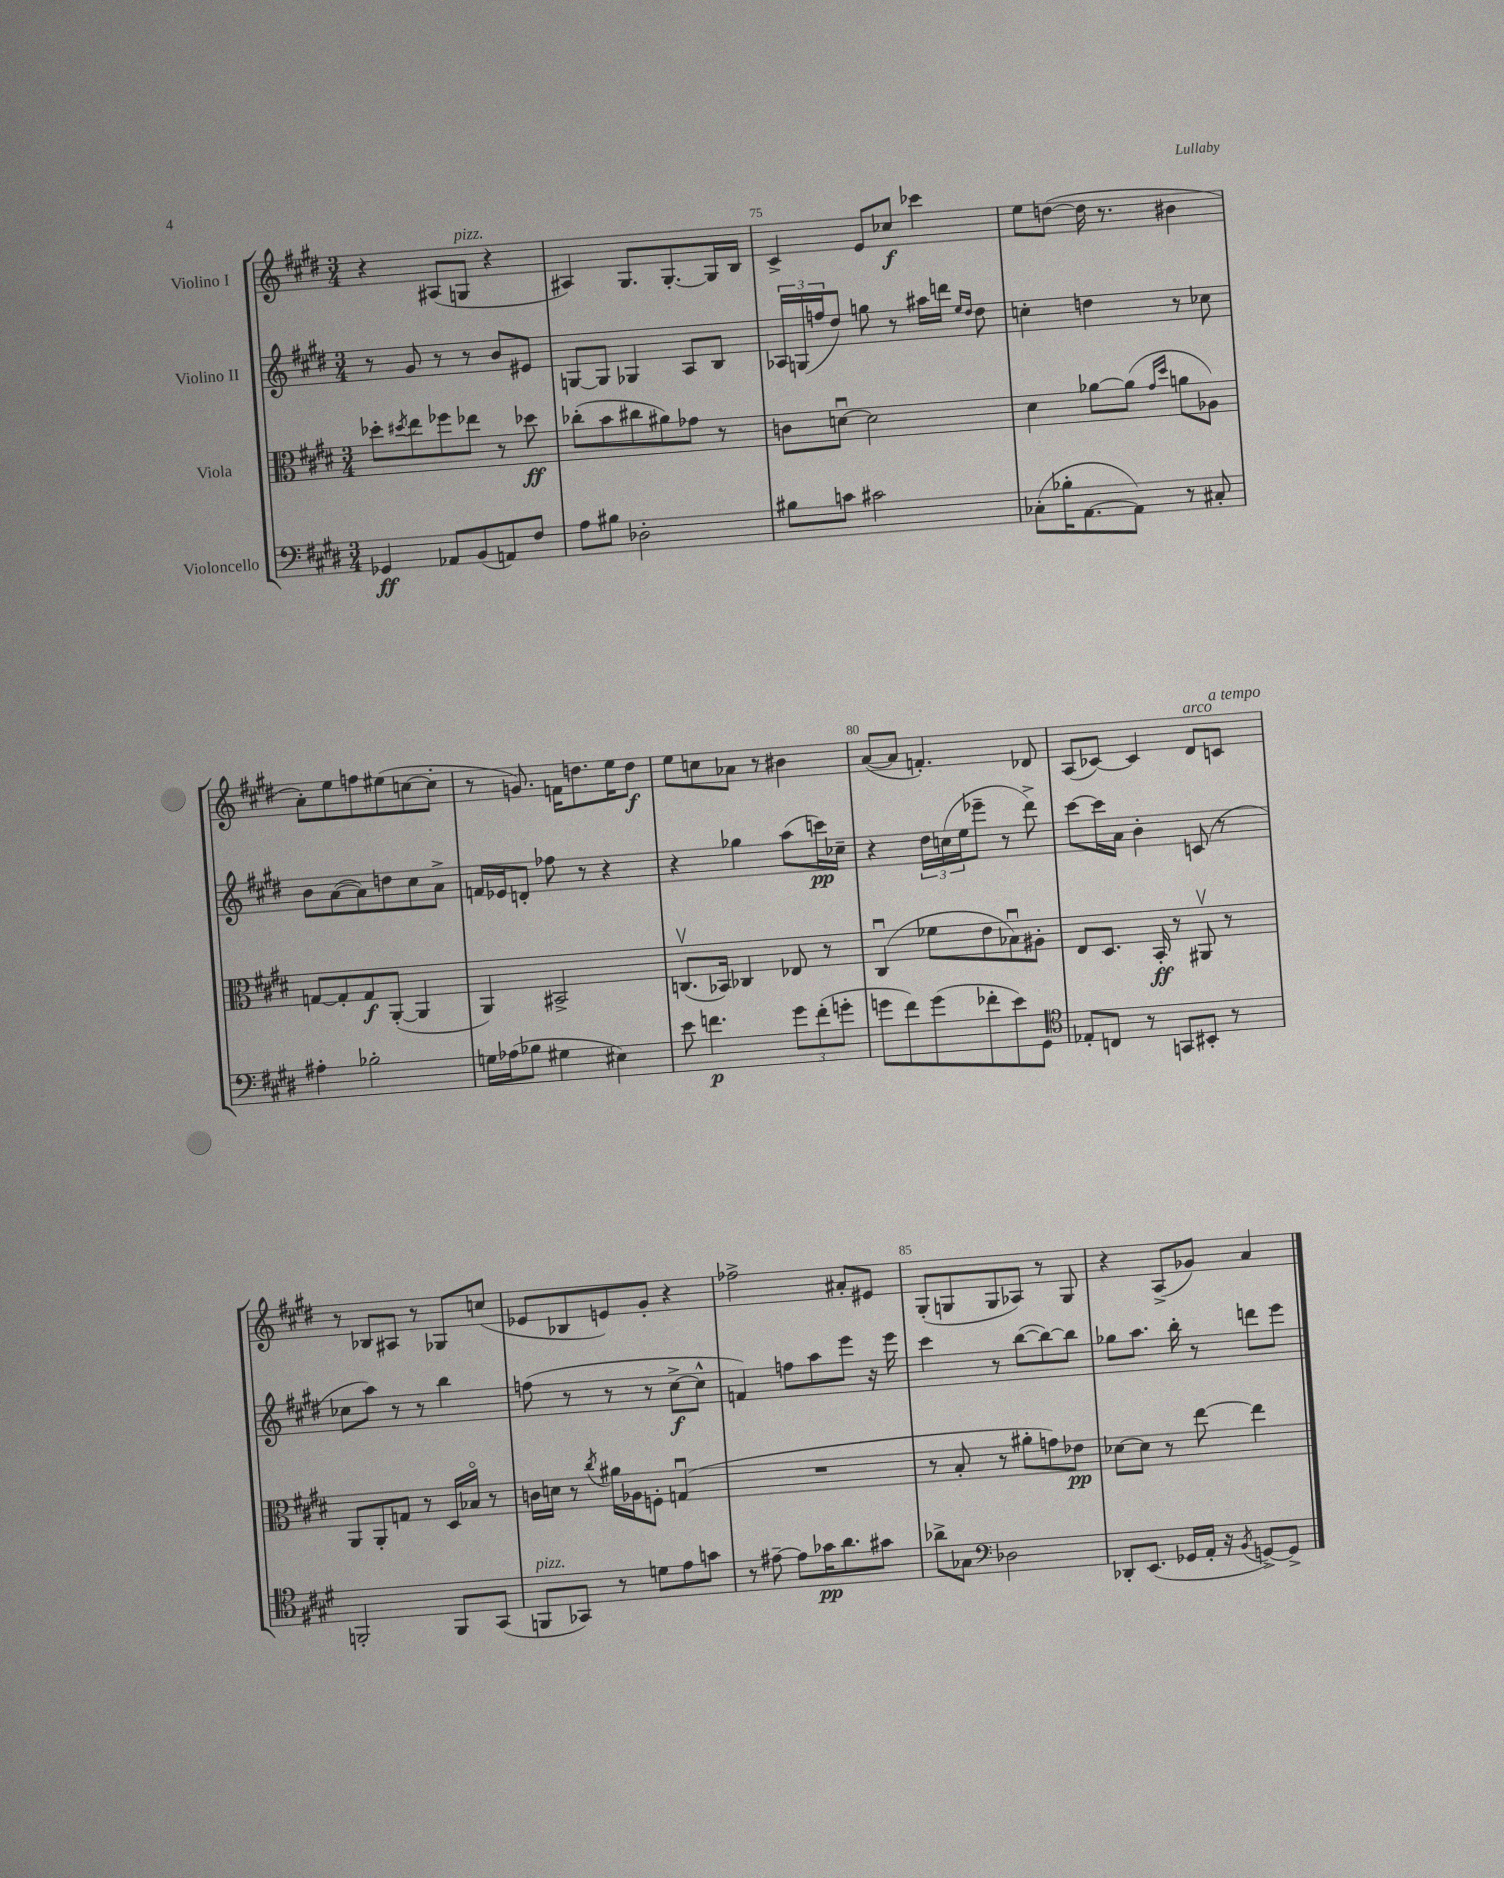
<<
\new StaffGroup <<
\new Staff = "s0" \with { instrumentName = "Violino I" } {
    \clef treble \key e \major \numericTimeSignature \time 3/4
    r4 ais8( g8^\markup { \italic "pizz." } r4 |
    ais4) gis8. gis8.~-. gis16 b16 |
    cis'4-> e'8 ces''8\f ces'''4 |
    e''8 d''8~( d''16 r8. bis'4 |
    a'8-.) e''8 f''8 eis''8( c''8~ c''8-. |
    r8 g'8.) f'16 d''8. e''16 d''8\f |
    e''8 c''8 aes'8 r8 bis'4 |
    a'8~( a'8 f'4.-.) des'8 |
    a8( ces'8~) ces'4 dis'8^\markup { \italic "arco" } c'8^\markup { \italic "a tempo" } |
    r8 bes8 ais8 r8 ges8 c''8( |
    ees'8 bes8 e'8) gis'8-. r4 |
    fes''2-> ais'8-. eis'8 |
    gis8-.( g8 g8 aes8) r8 g8 |
    r4 a8->( ges'8) a'4 \bar "|." |
}
\new Staff = "s1" \with { instrumentName = "Violino II" } {
    \clef treble \key e \major \numericTimeSignature \time 3/4
    r8 gis'8 r8 r8 b'8 eis'8 |
    g8~ g8 ges4 a8 b8 |
    \tuplet 3/2 { aes16 g16( f''16 } dis''8) g''8 r8 ais''16 d'''16 \grace { e''16 dis''16 } dis''8 |
    c''4-. d''4 r8 ces''8 |
    b'8 a'8~( a'8) d''8 cis''8 a'8-> |
    f'16 ees'16 d'8-. fes''8 r8 r4 |
    r4 ges''4 a''8( c'''16\pp) ces''16-- |
    r4 \tuplet 3/2 { dis''16 c''16( e''16 } ees'''8-- r8 dis'''8->) |
    cis'''8~ cis'''16 a'16 b'4-. c'8( r8 |
    ces''8 a''8) r8 r8 b''4 |
    f''8( r8 r8 r8 cis''8~->\f cis''8-^ |
    f'4) f''8 a''8 e'''8 r16 e'''16 |
    cis'''4 r8 b''8~( b''8~) b''8 |
    ges''8 a''8. b''16-. r8 d'''8 e'''8 \bar "|." |
}
\new Staff = "s2" \with { instrumentName = "Viola" } {
    \clef alto \key e \major \numericTimeSignature \time 3/4
    des''8-. \acciaccatura { dis''8 } e''8 fes''8 ees''8 r8 des''8\ff |
    ces''8-.( b'8 cis''8 ais'8) ges'8 r8 |
    c'8 d'8~\downbow d'2 |
    dis'4 aes'8~ aes'8( \grace { gis'16 dis''16 } a'8 aes8) |
    g8~ g8-. g8\f a,8~-.( a,4 |
    a,4) bis,2-> |
    c8.\upbow( bes,16) ces4 ees8 r8 |
    cis4\downbow( fes'8 e'8 bes8\downbow) ais8-. |
    e8 dis8. b,16-.\ff r8 ais,8\upbow r8 |
    a,8 a,8-. g8 r8 dis16 bes16\flageolet r8 |
    c'16 d'16 r8 \acciaccatura { cis''8 } ais'16 aes16 f8-. g4\downbow( |
    R2. |
    r8 b8-. r8 ais'8-. g'8) ees'8\pp |
    des'8~ des'8 r8 e''8~ e''4 \bar "|." |
}
\new Staff = "s3" \with { instrumentName = "Violoncello" } {
    \clef bass \key e \major \numericTimeSignature \time 3/4
    ges,4\ff aes,8 b,8( a,8) fis8 |
    a8 bis8 des2-. |
    bis8 c'8 cis'2 |
    ces8-.( bes16-. a,8.~ a,8) r8 cis8-. |
    ais4-. bes2-. |
    g16 aes16( bes8 gis4 eis4) |
    e'8 f'4.\p \tuplet 3/2 { gis'8 f'8-.( g'8-. } |
    g'8 fis'8) g'8( fes'8-. e'8) gis,8 |
    \clef tenor ees8-. c8 r8 g,8 bis,8-. r8 |
    f,2-. f,8 gis,8( |
    f,8^\markup { \italic "pizz." } ges,8) r8 d'8 e'8 g'8 |
    r8 eis'8~-- eis'8 ges'16\pp a'8. gis'8 |
    aes'8-> ges8 \clef bass des2 |
    des,8-. e,8.( ges,16 a,16-. r16 \acciaccatura { b,8 } g,8~->) g,8-> \bar "|." |
}
>>
>>
\layout { \context { \Score currentBarNumber = #73 \override BarNumber.break-visibility = ##(#f #t #t) barNumberVisibility = #(every-nth-bar-number-visible 5) } }
